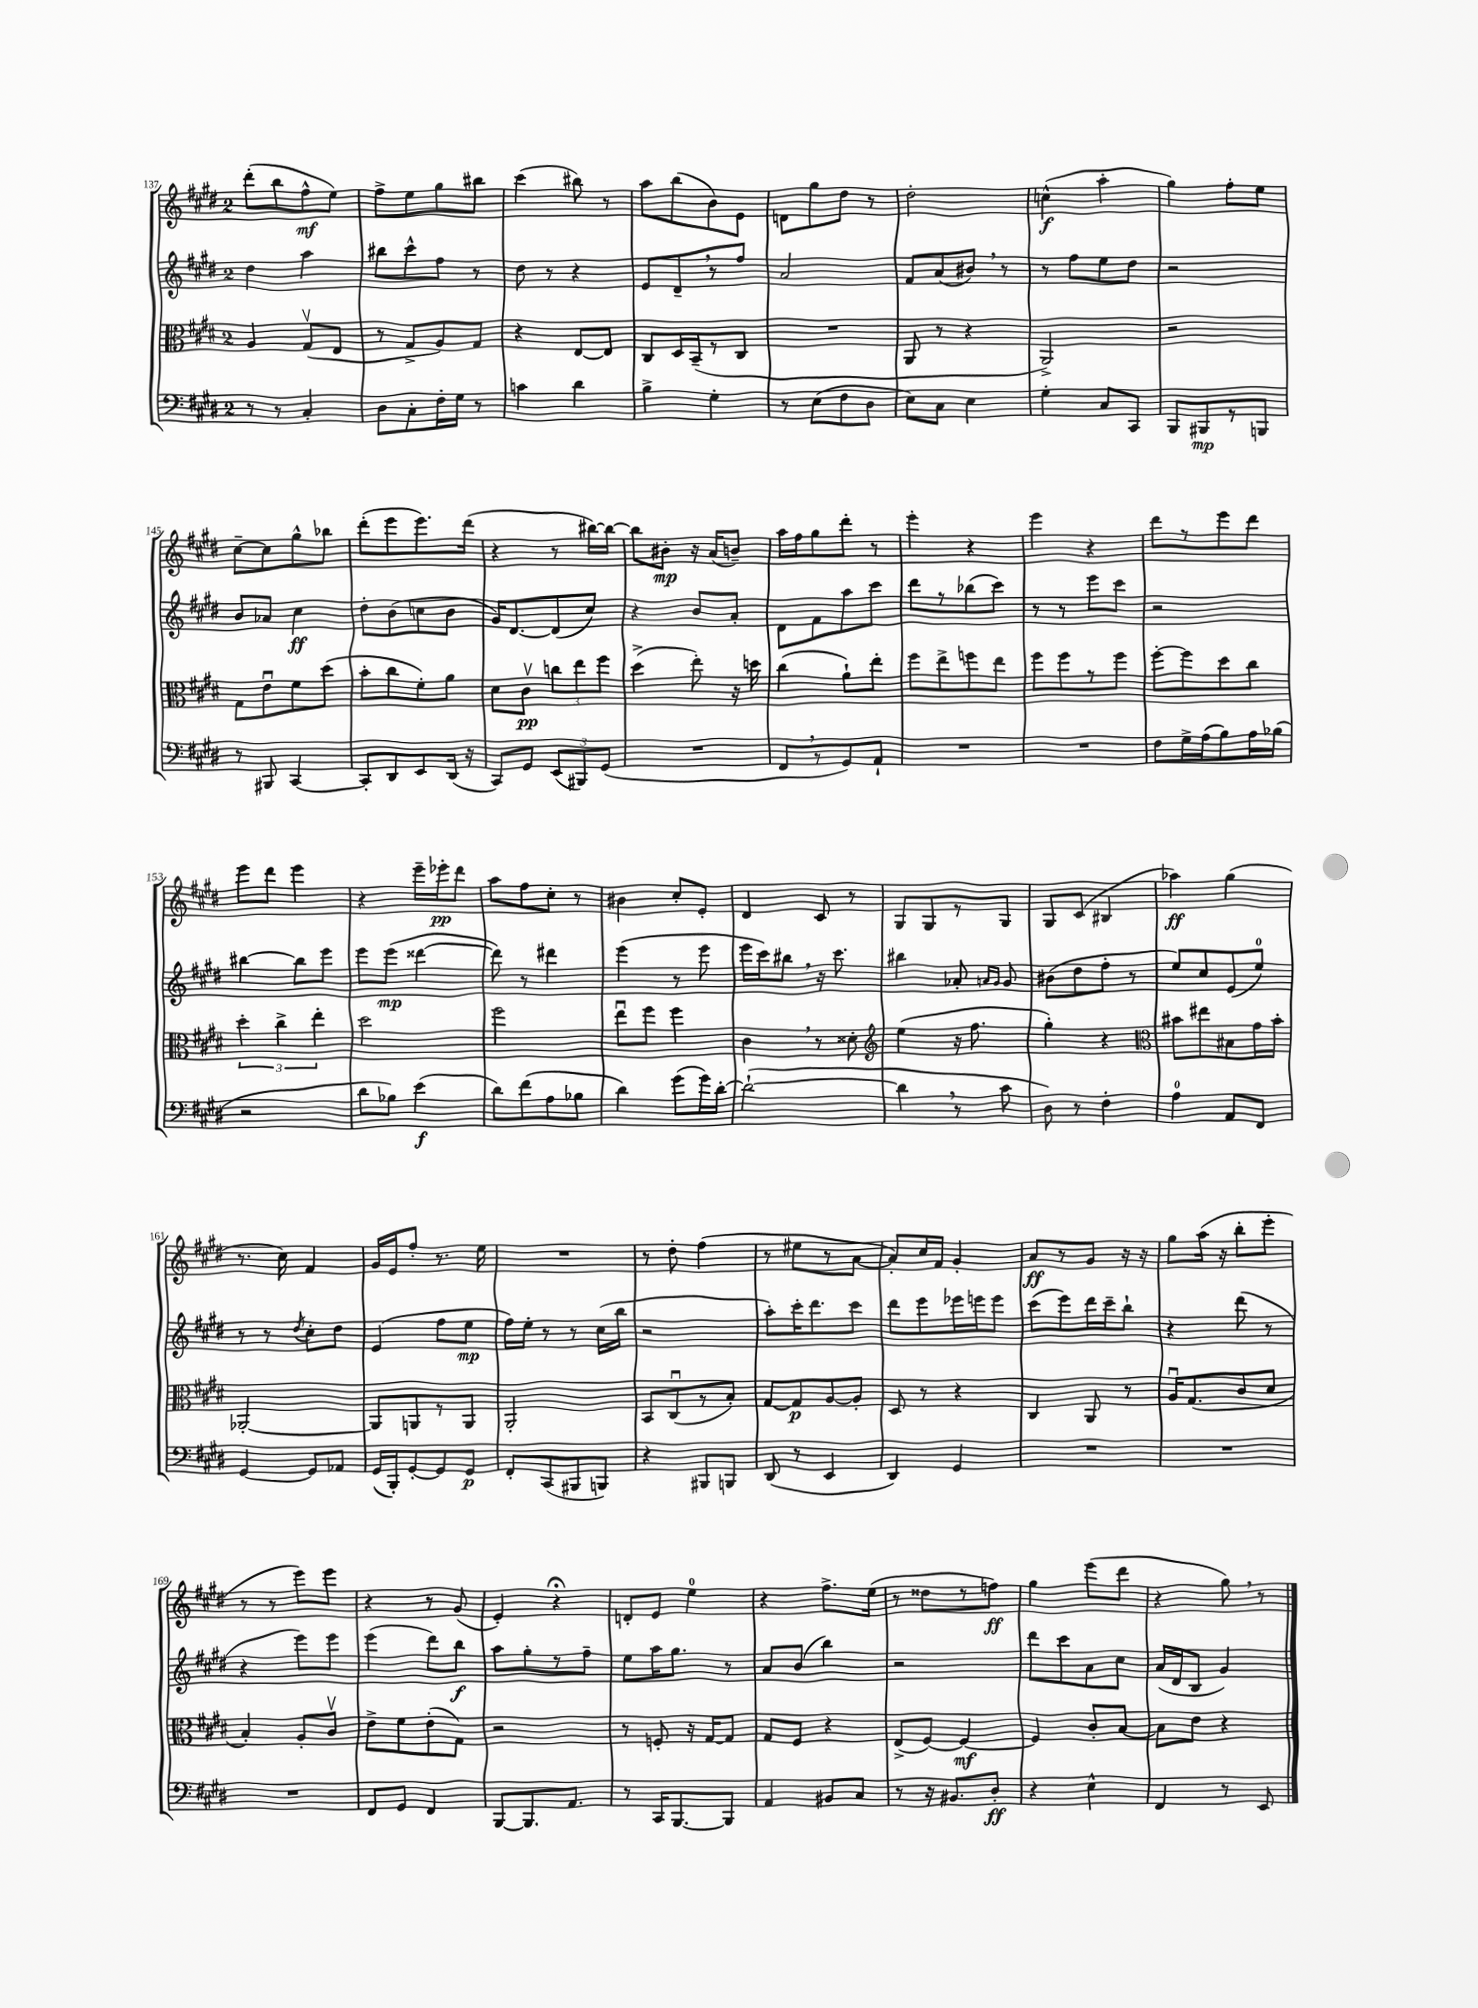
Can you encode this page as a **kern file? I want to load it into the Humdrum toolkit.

**kern	**dynam	**kern	**dynam	**kern	**dynam	**kern	**dynam
*part4	*part4	*part3	*part3	*part2	*part2	*part1	*part1
*staff4	*staff4	*staff3	*staff3	*staff2	*staff2	*staff1	*staff1
*clefF4	*	*clefC3	*	*clefG2	*	*clefG2	*
*k[f#c#g#d#]	*	*k[f#c#g#d#]	*	*k[f#c#g#d#]	*	*k[f#c#g#d#]	*
*M2/4	*	*M2/4	*	*M2/4	*	*M2/4	*
=137	=137	=137	=137	=137	=137	=137	=137
8r	.	4A/	.	4dd#\	.	(8ddd#'\L	.
8r	.	.	.	.	.	8bb\	.
4C#'/	.	(8G#v/L	.	4aa\	.	8ff#^^\	mf
.	.	8E/J	.	.	.	8ee\J)	.
=138	=138	=138	=138	=138	=138	=138	=138
8D#\L	.	8r	.	8bb#X\L	.	8ff#^\L	.
8C#'\	.	8G#^/L	.	8ccc#^^\	.	8ee\	.
16F#'\L	.	8A/)	.	8ff#\J	.	8gg#\	.
16G#\JJ	.	.	.	.	.	.	.
8r	.	8G#/J	.	8r	.	8bb#X\J	.
=139	=139	=139	=139	=139	=139	=139	=139
4cn\	.	4r	.	8dd#\	.	(4ccc#\	.
.	.	.	.	8r	.	.	.
4d#\	.	[8E/L	.	4r	.	8bb#X\)	.
.	.	8E/J]	.	.	.	8r	.
=140	=140	=140	=140	=140	=140	=140	=140
4B^\	.	8C#/L	.	8e/L	.	8aa\L	.
.	.	16D#/L	.	8d#~,/	.	(8bb\	.
.	.	(16BB~/J	.	.	.	.	.
4G#'\	.	8r	.	8r	.	8b\)	.
.	.	8C#/J	.	8ff#/J	.	8e\J	.
=141	=141	=141	=141	=141	=141	=141	=141
8r	.	2r	.	2a/	.	8dn\L	.
(8E\L	.	.	.	.	.	8gg#\	.
8F#\	.	.	.	.	.	8dd#\J	.
8D#\J	.	.	.	.	.	8r	.
=142	=142	=142	=142	=142	=142	=142	=142
8E\L)	.	8AA/	.	8f#/L	.	2dd#'\	.
8C#\J	.	8r	.	(8a/	.	.	.
4E\	.	4r	.	8b#X,/J)	.	.	.
.	.	.	.	8r	.	.	.
=143	=143	=143	=143	=143	=143	=143	=143
4G#'\	.	2AA^/)	.	8r	.	(4ccn^^\	f
.	.	.	.	8ff#\L	.	.	.
8C#/L	.	.	.	8ee\	.	4aa'\	.
8CC#/J	.	.	.	8dd#\J	.	.	.
=144	=144	=144	=144	=144	=144	=144	=144
8BBB/L	.	2r	.	2r	.	4gg#\)	.
8BBB#X/	mp	.	.	.	.	.	.
8r	.	.	.	.	.	8ff#'\L	.
8BBBn/J	.	.	.	.	.	8ee\J	.
!!LO:LB:g=z
=145	=145	=145	=145	=145	=145	=145	=145
8r	.	8G#\L	.	8b/L	.	[8cc#~\L	.
8BBB#X/	.	8eu\	.	8a-X/J	.	8cc#\]	.
[4CC#/	.	8f#\	.	4cc#\	ff	8gg#^^\	.
.	.	(8dd#\J	.	.	.	8bb-X\J	.
=146	=146	=146	=146	=146	=146	=146	=146
8CC#'/L]	.	8b'\L	.	8dd#'\L	.	(8ddd#'\L	.
8DD#/	.	8cc#\	.	(8b\	.	8eee\	.
8EE/	.	8f#'\)	.	8ccn\	.	8.eee\)	.
(16DD#/Jk	.	8a\J	.	8b\J	.	.	.
16r	.	.	.	.	.	(16ddd#\Jk	.
=147	=147	=147	=147	=147	=147	=147	=147
8CC#/L)	.	8d#\L	.	16g#/KL)	.	4r	.
.	.	.	.	[8.d#/	.	.	.
8GG#/J	.	8c#v\J	pp	.	.	.	.
(12EE/L	.	12ccn\L	.	(8d#/]	.	8r	.
12BBB#X/)	.	12ee\	.	.	.	.	.
.	.	.	.	8cc#/J)	.	[16bb#X\LL)	.
(12GG#/J	.	12ff#\J	.	.	.	.	.
.	.	.	.	.	.	16bb#\JJ_	.
=148	=148	=148	=148	=148	=148	=148	=148
2r	.	(4dd#^\	.	4r	.	8bb#\L]	.
.	.	.	.	.	.	8b#X'\J	mp
.	.	8ee'\)	.	8b/L	.	16r	.
.	.	.	.	.	.	(16a/KL	.
.	.	16r	.	8a'/J	.	8bn~/J)	.
.	.	16ddn\	.	.	.	.	.
=149	=149	=149	=149	=149	=149	=149	=149
8FF#,/L	.	(4cc#\	.	8d#\L	.	16aa\LL	.
.	.	.	.	.	.	16ff#\J	.
8r	.	.	.	8f#\	.	8gg#\	.
8GG#/)	.	8a`\L)	.	8aa\	.	8ddd#'\J	.
8AA`/J	.	8ee'\J	.	8ccc#\J	.	8r	.
=150	=150	=150	=150	=150	=150	=150	=150
2r	.	8ff#\L	.	8ddd#\L	.	4eee'\	.
.	.	8ee^\	.	8r	.	.	.
.	.	8ffn\	.	(8bb-X\	.	4r	.
.	.	8ee\J	.	8ccc#\J)	.	.	.
=151	=151	=151	=151	=151	=151	=151	=151
2r	.	8ff#\L	.	8r	.	4eee\	.
.	.	8ff#\	.	8r	.	.	.
.	.	8r	.	8eee\L	.	4r	.
.	.	8ff#\J	.	8ccc#\J	.	.	.
=152	=152	=152	=152	=152	=152	=152	=152
8F#\L	.	[8ff#'\L	.	2r	.	8ddd#\L	.
16G#^\L	.	8ff#\]	.	.	.	8r	.
(16A\J	.	.	.	.	.	.	.
8B\)	.	8dd#\	.	.	.	8eee\	.
16A\L	.	8cc#\J	.	.	.	8ddd#\J	.
(16B-X\JJ	.	.	.	.	.	.	.
!!LO:LB:g=z
=153	=153	=153	=153	=153	=153	=153	=153
2r	.	6dd#'\	.	[4bb#X\	.	8eee\L	.
.	.	.	.	.	.	8ddd#\J	.
.	.	6cc#^\	.	.	.	.	.
.	.	.	.	8bb#\L]	.	4eee\	.
.	.	6ee'\	.	.	.	.	.
.	.	.	.	8eee\J	.	.	.
=154	=154	=154	=154	=154	=154	=154	=154
8d#\L	.	2dd#\	.	8eee\L	.	4r	.
8B-X\J)	.	.	.	(8eee\J	mp	.	.
(4e\	f	.	.	[4ddd##X\	.	16eee~\LL	.
.	.	.	.	.	.	16eee-X'\J	pp
.	.	.	.	.	.	8ddd#\J	.
=155	=155	=155	=155	=155	=155	=155	=155
8d#\L)	.	2ff#\	.	8ddd##\])	.	8aa\L	.
(8f#\	.	.	.	8r	.	8ff#\	.
8A\	.	.	.	4ddd#X\	.	8cc#'\J	.
8B-X\J	.	.	.	.	.	8r	.
=156	=156	=156	=156	=156	=156	=156	=156
4d#\)	.	8eeu\L	.	(4eee\	.	4b#X\	.
.	.	8ff#\J	.	.	.	.	.
(8g#\L	.	4ff#\	.	8r	.	8cc#'/L	.
16g#\L)	.	.	.	8eee\	.	8e'/J	.
[16d#'\JJ	.	.	.	.	.	.	.
=157	=157	=157	=157	=157	=157	=157	=157
(2d#`\_	.	4c#,\	.	16eee\LL	.	4d#/	.
.	.	.	.	16ccc#\J)	.	.	.
.	.	.	.	8bb#X,\J	.	.	.
.	.	8r	.	16r	.	8c#/	.
.	.	.	.	8.ccc#\	.	.	.
.	.	8d##X'\	.	.	.	8r	.
=158	=158	=158	=158	=158	=158	=158	=158
*	*	*clefG2	*	*	*	*	*
4d#,\]	.	(4ee\	.	4bb#X\	.	8G#/L	.
.	.	.	.	.	.	8G#/	.
8r	.	16r	.	8a-X'/	.	8r	.
.	.	8.ff#\	.	.	.	.	.
.	.	.	.	16qqan/LL	.	.	.
.	.	.	.	16qqg#/JJ	.	.	.
8c#\	.	.	.	8g#/	.	8G#/J	.
=159	=159	=159	=159	=159	=159	=159	=159
8D#\)	.	4gg#'\)	.	(8b#X\L	.	8G#/L	.
8r	.	.	.	8dd#\	.	(8c#/J	.
4F#'\	.	4r	.	8ff#'\J	.	4B#X/	.
.	.	.	.	8r	.	.	.
=160	=160	=160	=160	=160	=160	=160	=160
*	*	*clefC3	*	*	*	*	*
4A\	.	8b#X\L	.	8ee/L)	.	4aa-X\)	ff
.	.	8ee#X\	.	8cc#/	.	.	.
8AA/L	.	8B#X\	.	(8e/	.	(4gg#\	.
8FF#/J	.	16g#\L	.	8ee/J)	.	.	.
.	.	16b#'\JJ	.	.	.	.	.
!!LO:LB:g=z
=161	=161	=161	=161	=161	=161	=161	=161
[4GG#/	.	[2AA-X'/	.	8r	.	8.r	.
.	.	.	.	8r	.	.	.
.	.	.	.	.	.	16cc#\)	.
.	.	.	.	8qdd#/	.	.	.
8GG#/L]	.	.	.	8cc#'\L	.	4f#/	.
8AA-X/J	.	.	.	8dd#\J	.	.	.
=162	=162	=162	=162	=162	=162	=162	=162
(16GG#/LL	.	8AA-/L]	.	(4e/	.	16g#/LL	.
16BBB'/J)	.	.	.	.	.	16e/J	.
[8GG#'/	.	8AAn/	.	.	.	8ff#'/J	.
8GG#/]	.	8r	.	8ff#\L	.	8.r	.
8GG#/J	p	8AA/J	.	8ee\J	mp	.	.
.	.	.	.	.	.	16ee\	.
=163	=163	=163	=163	=163	=163	=163	=163
8FF#'/L	.	2AA'/	.	16ff#\LL)	.	2r	.
.	.	.	.	16ee'\JJ	.	.	.
(8CC#/	.	.	.	8r	.	.	.
8BBB#X/	.	.	.	8r	.	.	.
8BBBn/J)	.	.	.	(16cc#\LL	.	.	.
.	.	.	.	16bb\JJ	.	.	.
=164	=164	=164	=164	=164	=164	=164	=164
4r	.	8BB/L	.	2r	.	8r	.
.	.	(8C#u/	.	.	.	8dd#'\	.
8BBB#X/L	.	8r	.	.	.	(4ff#\	.
8BBBn/J	.	8B'/J)	.	.	.	.	.
=165	=165	=165	=165	=165	=165	=165	=165
(8DD#/	.	[8G#/L	.	8aa'\L)	.	8r	.
8r	.	8G#/]	p	16ccc#'\K	.	8ee#X\L	.
.	.	.	.	8.ddd#\	.	.	.
4EE/	.	[8A/	.	.	.	8r	.
.	.	8A'/J]	.	8ccc#\J	.	[8a\J	.
=166	=166	=166	=166	=166	=166	=166	=166
4DD#/)	.	8D#/	.	8ddd#\L	.	8a'/L])	.
.	.	8r	.	8eee\	.	16cc#/L	.
.	.	.	.	.	.	16f#/JJ	.
4GG#/	.	4r	.	16eee-X\L	.	4g#'/	.
.	.	.	.	16eeen\J	.	.	.
.	.	.	.	8eee\J	.	.	.
=167	=167	=167	=167	=167	=167	=167	=167
2r	.	4C#/	.	(8ccc#\L	.	8a/L	ff
.	.	.	.	8eee\)	.	8r	.
.	.	8AA/	.	16ddd#\L	.	8g#/J	.
.	.	.	.	16ccc#~\J	.	.	.
.	.	8r	.	8bb`\J	.	16r	.
.	.	.	.	.	.	16r	.
=168	=168	=168	=168	=168	=168	=168	=168
2r	.	16Au/KL	.	4r	.	8gg#\L	.
.	.	(8.G#/	.	.	.	.	.
.	.	.	.	.	.	(16aa\Jk	.
.	.	.	.	.	.	16r	.
.	.	8c#/	.	(8ddd#\	.	8bb'\L	.
.	.	8d#/J	.	8r	.	8eee'\J	.
!!LO:LB:g=z
=169	=169	=169	=169	=169	=169	=169	=169
2r	.	4B'/)	.	4r	.	8r	.
.	.	.	.	.	.	8r	.
.	.	8A'/L	.	8eee\L)	.	8eee\L)	.
.	.	8c#v/J	.	8eee\J	.	8eee\J	.
=170	=170	=170	=170	=170	=170	=170	=170
8FF#/L	.	8e^\L	.	(4eee\	.	4r	.
8GG#/J	.	8f#\	.	.	.	.	.
4FF#/	.	(8e'\	.	8ddd#\L)	.	8r	.
.	.	8G#\J)	.	8bb\J	f	(8g#/	.
=171	=171	=171	=171	=171	=171	=171	=171
[8BBB/L	.	2r	.	8aa\L	.	4e'/)	.
8.BBB/]	.	.	.	8gg#'\	.	.	.
.	.	.	.	8r	.	4r;<	.
8.AA/J	.	.	.	.	.	.	.
.	.	.	.	8ff#~\J	.	.	.
=172	=172	=172	=172	=172	=172	=172	=172
8r	.	8r	.	8ee\L	.	8dn'/L	.
16CC#/KL	.	8Fn'/	.	16aa\K	.	8e/J	.
[8.BBB/	.	.	.	8.gg#\J	.	.	.
.	.	16r	.	.	.	4ee\	.
.	.	[16G#/KL	.	.	.	.	.
8BBB/J]	.	8G#/J]	.	8r	.	.	.
=173	=173	=173	=173	=173	=173	=173	=173
4AA/	.	8G#/L	.	8a/L	.	4r	.
.	.	8F#/J	.	(8b/J	.	.	.
8BB#X/L	.	4r	.	4bb\)	.	8.ff#^\L	.
8C#/J	.	.	.	.	.	.	.
.	.	.	.	.	.	(16ee\Jk	.
=174	=174	=174	=174	=174	=174	=174	=174
8r	.	(8E^/L	.	2r	.	8r	.
16r	.	[8F#/J)	.	.	.	8dd##X\L	.
8.BB#X/L	.	.	.	.	.	.	.
.	.	4F#/_	mf	.	.	8r	.
8D#'/J	ff	.	.	.	.	8ffn\J)	ff
=175	=175	=175	=175	=175	=175	=175	=175
4r	.	4F#/]	.	8ddd#\L	.	4gg#\	.
.	.	.	.	8ccc#\	.	.	.
4E^^\	.	8c#'/L	.	8a\	.	(8eee\L	.
.	.	[8B/J	.	8cc#\J	.	8ddd#\J	.
=176	=176	=176	=176	=176	=176	=176	=176
4FF#/	.	8B\L]	.	(16a/LL	.	4r	.
.	.	.	.	16d#/J	.	.	.
.	.	8e\J	.	8B/J	.	.	.
8r	.	4r	.	4g#/)	.	8gg#,\)	.
8EE/	.	.	.	.	.	8r	.
==	==	==	==	==	==	==	==
*-	*-	*-	*-	*-	*-	*-	*-
